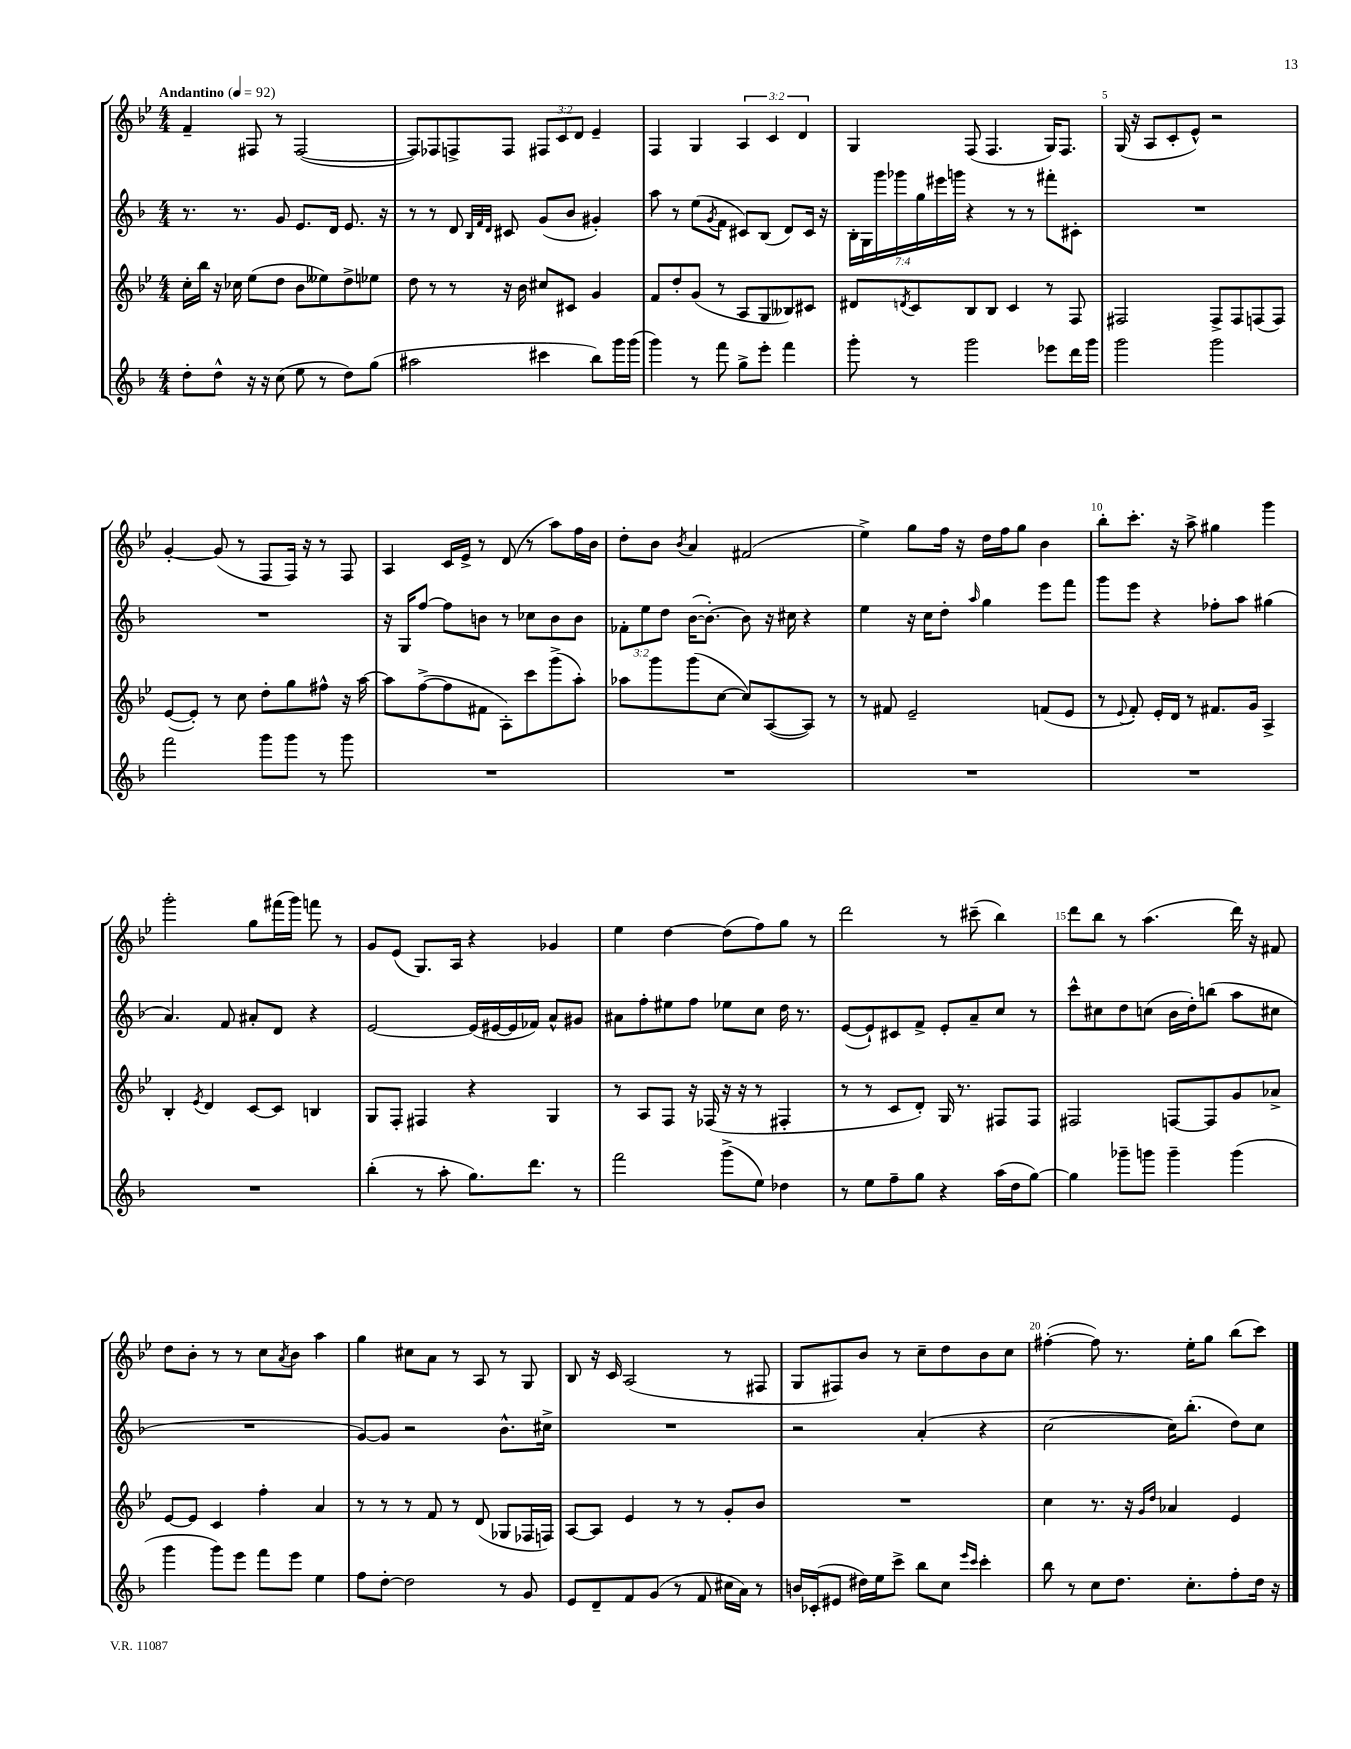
<<
\new StaffGroup <<
\new Staff = "s0" {
    \clef treble \key bes \major \numericTimeSignature \time 4/4 \override Staff.TupletNumber.text = #tuplet-number::calc-fraction-text \tempo "Andantino" 4 = 92
    f'4-- fis8 r8 fis2~( |
    fis8) fes8 f8-> f8 \tuplet 3/2 { fis8 c'8 d'8 } ees'4-- |
    f4 g4 \tuplet 3/2 { a4 c'4 d'4 } |
    g4 f8( f4. g16) f8. |
    g16( r16 a8 c'8-. ees'8-^) r2 |
    g'4~-. g'8( r8 f8 f16) r16 r8 f8 |
    a4 c'16 ees'16-> r8 d'8( r8 a''8) f''16 bes'16 |
    d''8-. bes'8 \acciaccatura { bes'8 } a'4 fis'2( |
    ees''4->) g''8 f''16 r16 d''16 f''16 g''8 bes'4 |
    bes''8-. c'''8.-. r16 a''8-> gis''4 g'''4 |
    g'''2-. g''8 fis'''16( g'''16) f'''8 r8 |
    g'8 ees'8( g8.) a16 r4 ges'4 |
    ees''4 d''4~ d''8( f''8) g''8 r8 |
    d'''2 r8 cis'''8--( bes''4) |
    d'''8 bes''8 r8 a''4.( d'''16) r16 fis'8 |
    d''8 bes'8-. r8 r8 c''8 \acciaccatura { a'8 } bes'8 a''4 |
    g''4 cis''8 a'8 r8 a8 r8 g8 |
    bes8 r16 c'16 a2( r8 fis8 |
    g8 fis8) bes'8 r8 c''8-- d''8 bes'8 c''8 |
    fis''4~-.( fis''8) r8. ees''16-. g''8 bes''8( c'''8) \bar "|." |
}
\new Staff = "s1" {
    \clef treble \key f \major \numericTimeSignature \time 4/4 \override Staff.TupletNumber.text = #tuplet-number::calc-fraction-text
    r8. r8. g'8 e'8. d'16 e'8. r16 |
    r8 r8 d'8 \grace { bes32 f'32 d'32 } cis'8 g'8( bes'8 gis'4-.) |
    a''8 r8 e''8( \acciaccatura { g'8 } f'8 cis'8) bes8( d'8) cis'16 r16 |
    \tuplet 7/4 { bes16-. g16 g'''16 ges'''16 g''16 eis'''16 g'''16 } r4 r8 r8 fis'''8-. cis'8-. |
    R1 |
    R1 |
    r16 g16 f''8~ f''8 b'8 r8 ces''8 b'8 b'8 |
    \tuplet 3/2 { fes'8-. e''8 d''8 } bes'16~( bes'8.~-.) bes'8 r16 cis''16 r4 |
    e''4 r16 c''16 d''8-. \grace { a''16 } g''4 e'''8 f'''8 |
    g'''8 e'''8 r4 fes''8-. a''8 gis''4( |
    a'4.) f'8 ais'8-. d'8 r4 |
    e'2~ e'16( eis'16~ eis'16 fes'16) a'8-^ gis'8 |
    ais'8 f''8-. eis''8 f''8 ees''8 c''8 d''16 r8. |
    e'8~( e'8-!) cis'8 f'8-> e'8-. a'8-- c''8 r8 |
    c'''8-^ cis''8 d''8 c''8( bes'16 d''16-.) b''8( a''8 cis''8 |
    R1 |
    g'8~) g'8 r2 bes'8.-^ cis''16-> |
    R1 |
    r2 a'4-.( r4 |
    c''2~ c''16) bes''8.-.( d''8) c''8 \bar "|." |
}
\new Staff = "s2" {
    \clef treble \key bes \major \numericTimeSignature \time 4/4
    c''16-. bes''16 r16 ces''16 ees''8( d''8 bes'8 eeses''8) d''8-> ees''8 |
    d''8 r8 r8 r16 bes'16 cis''8 cis'8 g'4 |
    f'8 d''8-. g'8( r8 a8 g8 beses8) cis'8 |
    dis'8 \acciaccatura { d'8 } c'8 bes8 bes8 c'4 r8 f8 |
    fis2 fis8-> fis8 f8( f8) |
    ees'8~( ees'8-.) r8 c''8 d''8-. g''8 fis''8-^ r16 a''16~ |
    a''8 f''8~->( f''8 fis'8 a8-.) c'''8 g'''8->( a''8-.) |
    aes''8 g'''8 g'''8( c''8~ c''8) a8~( a8) r8 |
    r8 fis'8 ees'2-- f'8( ees'8 |
    r8 \appoggiatura { ees'8 } f'8-.) ees'16-. d'16 r8 fis'8. g'16 a4-> |
    bes4-. \acciaccatura { ees'8 } d'4 c'8~ c'8 b4 |
    g8 f8-. fis4 r4 g4 |
    r8 a8 f8 r16 fes16( r16 r16 r8 fis4-. |
    r8 r8 c'8 d'8-.) g16 r8. fis8 fis8 |
    fis2 f8~ f8 g'8 aes'8-> |
    ees'8~ ees'8 c'4 f''4-. a'4 |
    r8 r8 r8 f'8 r8 d'8( ges8 fes16 f16) |
    a8~ a8 ees'4 r8 r8 g'8-. bes'8 |
    R1 |
    c''4 r8. r16 \grace { g'16 d''16 } aes'4 ees'4 \bar "|." |
}
\new Staff = "s3" {
    \clef treble \key f \major \numericTimeSignature \time 4/4
    d''8-. d''8-^ r16 r16 c''8( e''8 r8 d''8) g''8( |
    ais''2 cis'''4 bes''8) g'''16 g'''16( |
    g'''4) r8 f'''8 g''8-> e'''8-. f'''4 |
    g'''8-. r8 g'''2 ees'''8 d'''16 g'''16 |
    g'''2 g'''2 |
    f'''2 g'''8 g'''8 r8 g'''8 |
    R1 |
    R1 |
    R1 |
    R1 |
    R1 |
    bes''4-.( r8 a''8-. g''8.) d'''8. r8 |
    f'''2 g'''8->( e''8) des''4 |
    r8 e''8 f''8-- g''8 r4 a''16( d''16 g''8~) |
    g''4 ges'''8-- g'''8 g'''4-- g'''4( |
    g'''4 g'''8) e'''8 f'''8 e'''8 e''4 |
    f''8 d''8~-. d''2 r8 g'8 |
    e'8 d'8-- f'8 g'8( r8 f'8 cis''16 a'16) r8 |
    b'16 ces'16-.( eis'8 dis''16) e''16 c'''8-> bes''8 c''8 \grace { e'''16 c'''16 } c'''4-. |
    bes''8 r8 c''8 d''8. c''8.-. f''8-. d''16 r16 \bar "|." |
}
>>
>>
\layout { \context { \Score \override BarNumber.break-visibility = ##(#f #t #t) barNumberVisibility = #(every-nth-bar-number-visible 5) } }
